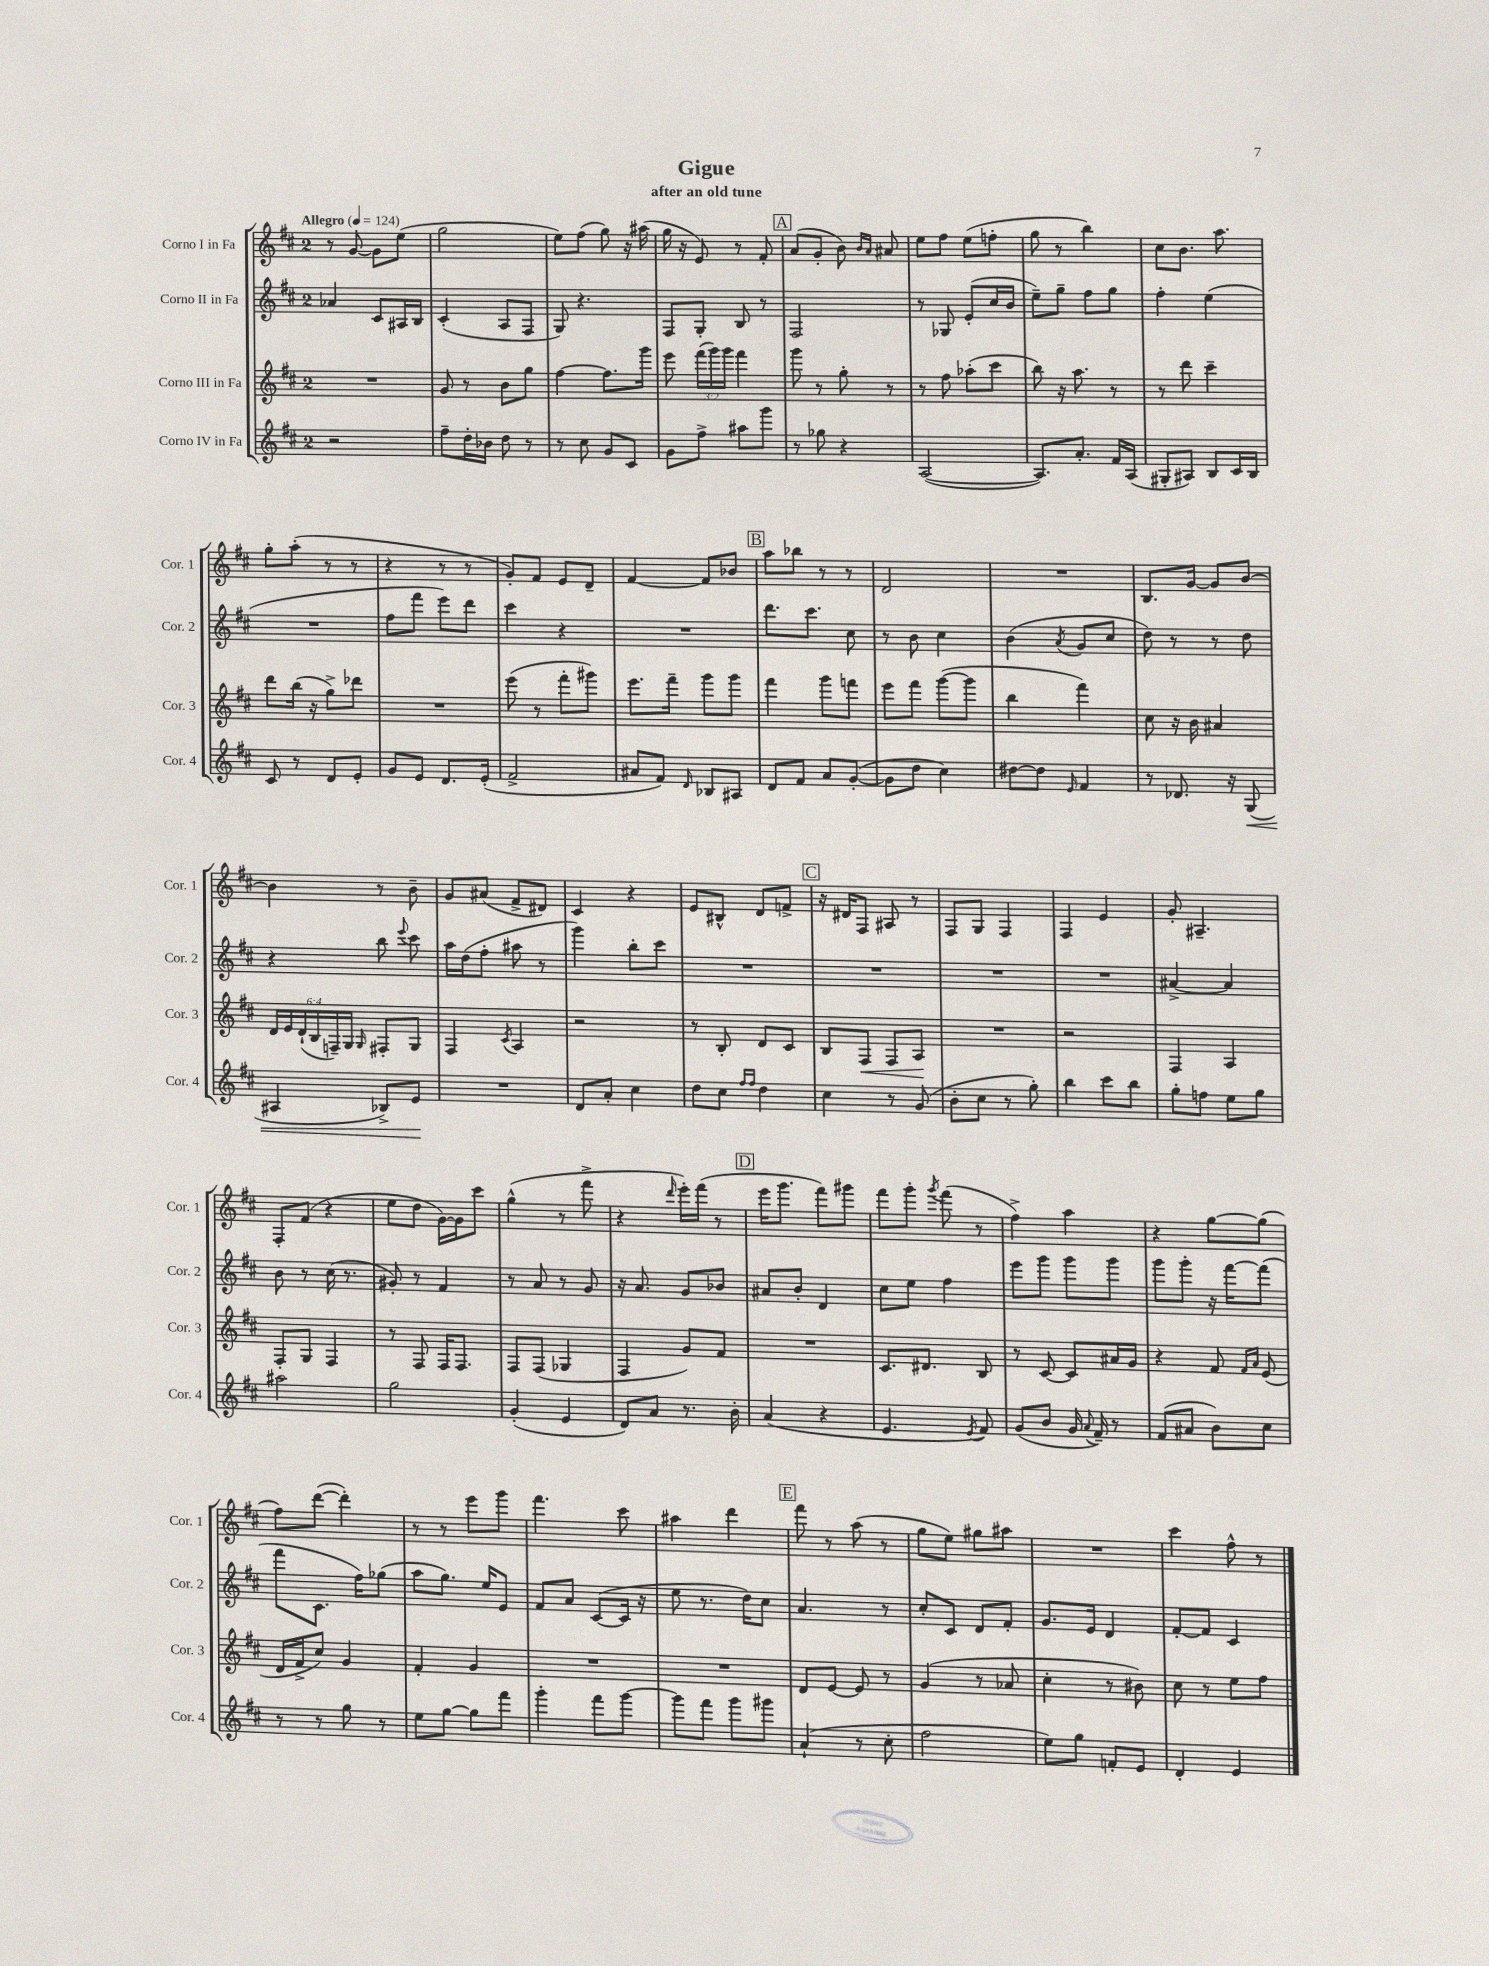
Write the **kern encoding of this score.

**kern	**dynam	**kern	**dynam	**kern	**kern
*part4	*part4	*part3	*part3	*part2	*part1
*staff4	*staff4	*staff3	*staff3	*staff2	*staff1
*I"Corno IV in Fa	*	*I"Corno III in Fa	*	*I"Corno II in Fa	*I"Corno I in Fa
*I'Cor. 4	*	*I'Cor. 3	*	*I'Cor. 2	*I'Cor. 1
*clefG2	*	*clefG2	*	*clefG2	*clefG2
*k[f#c#]	*	*k[f#c#]	*	*k[f#c#]	*k[f#c#]
*M2/4	*	*M2/4	*	*M2/4	*M2/4
*MM124	*	*MM124	*	*MM124	*MM124
=1	=1	=1	=1	=1	=1
!	!	!	!	!	!LO:TX:a:B:t=Allegro
2r	.	2r	.	4a-X/	8r
.	.	.	.	.	[8g/
.	.	.	.	8c#/L	8g\L]
.	.	.	.	16A#X/L	(8ee\J
.	.	.	.	16B/JJ	.
=2	=2	=2	=2	=2	=2
8ff#~\L	.	8g/	.	(4c#'/	2gg\
16dd'\L	.	8r	.	.	.
16b-X\JJ	.	.	.	.	.
8dd\	.	8b\L	.	8A/L	.
8r	.	8gg\J	.	8F#/J	.
=3	=3	=3	=3	=3	=3
8r	.	[4ff#\	.	8G/)	8ee\L)
8cc#\	.	.	.	4.r	(8ff#\J
8g/L	.	8.ff#\L]	.	.	8gg\)
8c#/J	.	.	.	.	16r
.	.	16ggg\Jk	.	.	(16aa#X\
=4	=4	=4	=4	=4	=4
8g\L	.	8eee\	.	8F#/L	16gg\
.	.	.	.	.	16r
8ff#^\J	.	(24fff#\LL	.	8G'/J	8e/)
.	.	24ggg\)	.	.	.
.	.	24ggg\JJ	.	.	.
8aa#X\L	.	4fff#\	.	8B/	8r
8ggg\J	.	.	.	8r	8f#'/
!!LO:REH:place=s1:t=A
=5	=5	=5	=5	=5	=5
8r	.	8ggg\	.	2F#/	(8a/L
8gg-X\	.	8r	.	.	8g'/J
4r	.	8gg'\	.	.	8b\)
.	.	.	.	.	16qqb/LL
.	.	.	.	.	16qqa/JJ
.	.	8r	.	.	8a#X/
=6	=6	=6	=6	=6	=6
([2A/	.	8r	.	8r	8ee\L
.	.	8ff#\	.	8G-X/	8ff#\J
.	.	(8aa-X'\L	.	(8e'/L	(8ee\L
.	.	8ccc#\J	.	16cc#/L	8ffn'\J
.	.	.	.	16b/JJ	.
=7	=7	=7	=7	=7	=7
8.A/L])	.	8bb\)	.	8ee~\L)	8gg\
.	.	16r	.	8gg~\J	8r
8.a'/J	.	8.aa\	.	.	.
.	.	.	.	8ff#\L	4bb\)
16f#/LL	.	8r	.	8gg\J	.
(16A/JJ	.	.	.	.	.
=8	=8	=8	=8	=8	=8
8G#X'/L	.	8r	.	4ff#'\	8cc#\L
8A#X/J)	.	8ddd\	.	.	8.b\J
8B/L	.	4ccc#~\	.	(4ee\	.
.	.	.	.	.	8.aa\
16c#/L	.	.	.	.	.
16B/JJ	.	.	.	.	.
!!LO:LB:g=z
=9	=9	=9	=9	=9	=9
8c#/	.	8ddd\L	.	2r	8gg'\L
8r	.	(16bb\Jk	.	.	(8aa'\J
.	.	16r	.	.	.
8d/L	.	8gg^\L)	.	.	8r
8e'/J	.	8ddd-X\J	.	.	8r
=10	=10	=10	=10	=10	=10
8g/L	.	2r	.	8ff#\L	4r
8e/J	.	.	.	8fff#\J	.
8.d/L	.	.	.	8eee\L)	8r
.	.	.	.	8ddd\J	8r
(16e'/Jk	.	.	.	.	.
=11	=11	=11	=11	=11	=11
2f#^/	.	(8eee\	.	4ccc#\	8g'/L)
.	.	8r	.	.	8f#/J
.	.	8fff#'\L	.	4r	8e/L
.	.	8ggg#X\J)	.	.	8d~/J
=12	=12	=12	=12	=12	=12
8a#X/L	.	8.eee\L	.	2r	[4f#/
8f#/J)	.	.	.	.	.
.	.	16fff#~\Jk	.	.	.
16qqd/	.	.	.	.	.
8B-X/L	.	8ggg\L	.	.	8f#/L]
8A#X/J	.	8ggg\J	.	.	8b-X/J
!!LO:REH:place=s1:t=B
=13	=13	=13	=13	=13	=13
8d/L	.	4fff#\	.	8.ddd\L	8aa\L
8f#/J	.	.	.	.	8bb-X\J
.	.	.	.	8.ccc#\J	.
8a/L	.	8ggg\L	.	.	8r
([8g'/J	.	8fffn\J	.	8cc#\	8r
=14	=14	=14	=14	=14	=14
8g\L]	.	8eee\L	.	8r	2d/
8dd\J	.	8fff#\J	.	8b\	.
4cc#\)	.	([8ggg\L	.	4cc#\	.
.	.	8ggg\J]	.	.	.
=15	=15	=15	=15	=15	=15
[8dd#X\L	.	4bb\	.	(4b\	2r
8dd#\J]	.	.	.	.	.
16qqe/	.	.	.	8qa/	.
4f#/	.	4fff#\)	.	8g/L	.
.	.	.	.	8cc#/J	.
=16	=16	=16	=16	=16	=16
8r	.	8cc#\	.	8dd\)	8.B/L
8.d-X/	.	16r	.	8r	.
.	.	16b\	.	.	[16g/Jk
.	.	4a#X/	.	8r	8g/L]
16r	.	.	.	.	.
!	!LO:HP:b	!	!	!	!
(8G/	<	.	.	8dd\	[8b/J
!!LO:LB:g=z
=17	=17	=17	=17	=17	=17
4A#X/	.	24d/LL	.	4r	4b\]
.	.	24e/	.	.	.
.	.	(24d`/	.	.	.
.	.	24B/	.	.	.
.	.	24Fn~/)	.	.	.
.	.	24G/JJ	.	.	.
.	.	16qqG/	.	.	.
8B-X^/L)	.	8F#X'/L	.	8bb\	8r
.	.	.	.	8qqeee/	.
8e/J	.	8G/J	.	8ccc#\	8b~\
.	[	.	.	.	.
=18	=18	=18	=18	=18	=18
2r	.	4F#/	.	16aa\LL	8g/L
.	.	.	.	(16dd\J	.
.	.	.	.	8ff#'\J	(8a#X/J
.	.	8qc#/	.	.	.
.	.	4A/	.	8aa#X\	8f#^/L
.	.	.	.	8r	8d#X/J)
=19	=19	=19	=19	=19	=19
8d/L	.	2r	.	4ggg\)	4c#/
8a'/J	.	.	.	.	.
4cc#\	.	.	.	8bb'\L	4r
.	.	.	.	8ccc#\J	.
=20	=20	=20	=20	=20	=20
8dd\L	.	8r	.	2r	8e/L
8cc#\J	.	8B'/	.	.	8B#X^^/J
16qqff#/LL	.	.	.	.	.
16qqff#/JJ	.	.	.	.	.
4dd\	.	8d/L	.	.	8d/L
.	.	8c#/J	.	.	8fn^/J
!!LO:REH:place=s1:t=C
=21	=21	=21	=21	=21	=21
4cc#\	.	8B/L	.	2r	16r
.	.	.	.	.	16d#X/KL
!	!	!	!LO:HP:b	!	!
.	.	8F#/J	<	.	8F#/J
8r	.	8F#/L	.	.	8A#X/
(8g/	.	8A/J	.	.	8r
.	.	.	[	.	.
=22	=22	=22	=22	=22	=22
8b'\L	.	2r	.	2r	8F#/L
8cc#\J	.	.	.	.	8G/J
8r	.	.	.	.	4F#/
8gg'\)	.	.	.	.	.
=23	=23	=23	=23	=23	=23
4bb\	.	2r	.	2r	4F#/
8ccc#\L	.	.	.	.	4e/
8bb\J	.	.	.	.	.
=24	=24	=24	=24	=24	=24
8gg'\L	.	4F#/	.	[4a#X^/	8g'/
8ffn\J	.	.	.	.	4.A#X~/
8ee\L	.	4A/	.	4a#/]	.
8gg\J	.	.	.	.	.
!!LO:LB:g=z
=25	=25	=25	=25	=25	=25
2aa#X\	.	8F#'/L	.	8b\	8F#'/L
.	.	8G/J	.	8r	(8f#/J
.	.	4F#/	.	(16cc#\	4r
.	.	.	.	8.r	.
=26	=26	=26	=26	=26	=26
2gg\	.	8r	.	8g#X'/)	8ee\L
.	.	8F#/	.	8r	8dd\J
.	.	16F#/KL	.	4f#/	[16g\LL)
.	.	8.F#/J	.	.	16g\J]
.	.	.	.	.	8ccc#\J
=27	=27	=27	=27	=27	=27
(4g'/	.	8F#/L	.	8r	(4gg^^\
.	.	(8F#/J	.	8a/	.
4e/	.	4G-X/	.	8r	8r
.	.	.	.	8g/	8fff#^\
=28	=28	=28	=28	=28	=28
8d/L)	.	4F#/	.	16r	4r
.	.	.	.	8.a/	.
8a/J	.	.	.	.	.
.	.	.	.	.	16qqddd/
8.r	.	8g/L)	.	8g/L	16eee'\LL)
.	.	.	.	.	(16fff#\JJ
.	.	8f#/J	.	8b-X/J	8r
16b'\	.	.	.	.	.
!!LO:REH:place=s1:t=D
=29	=29	=29	=29	=29	=29
(4a/	.	2r	.	8a#X/L	16eee\KL
.	.	.	.	.	8.ggg\J
.	.	.	.	8b'/J	.
4r	.	.	.	4d/	8fff#\L)
.	.	.	.	.	8ggg#X\J
=30	=30	=30	=30	=30	=30
4.e/	.	8.c#/L	.	8cc#\L	8fff#\L
.	.	.	.	8ee\J	8ggg'\J
.	.	8.d#X/J	.	.	.
.	.	.	.	.	8qggg/
.	.	.	.	4ff#\	(8fff#\
8qe/	.	.	.	.	.
8f#/)	.	8B/	.	.	8r
=31	=31	=31	=31	=31	=31
(8g/L	.	8r	.	8eee\L	4ff#^\)
8b/J	.	[8c#/	.	8ggg\J	.
16g/	.	8c#/L]	.	8ggg\L	4aa\
8qqa/	.	.	.	.	.
16f#~/)	.	.	.	.	.
8r	.	16a#X/L	.	8ggg\J	.
.	.	16g/JJ	.	.	.
=32	=32	=32	=32	=32	=32
(8f#/L	.	4r	.	8ggg\L	4r
8a#X/J	.	.	.	8ggg'\J	.
8b\L)	.	8f#/	.	16r	[8gg\L
.	.	.	.	[16fff#\KL	.
.	.	16qqf#/LL	.	.	.
.	.	16qqa/JJ	.	.	.
8cc#\J	.	(8e/	.	(8fff#\J]	(8gg\J]
!!LO:LB:g=z
=33	=33	=33	=33	=33	=33
8r	.	16d/LL	.	8fff#\L	8ff#\L)
.	.	16f#^/J	.	.	.
8r	.	8cc#/J)	.	8.c#\J	([8ddd\J
8gg\	.	4g/	.	.	4ddd'\])
.	.	.	.	16ff#\KL)	.
8r	.	.	.	(8gg-X\J	.
=34	=34	=34	=34	=34	=34
8ee\L	.	4f#'/	.	8aa\L	8r
[8gg\J	.	.	.	8.gg\J)	8r
8gg\L]	.	4g/	.	.	8eee\L
.	.	.	.	16ee/KL	.
8fff#\J	.	.	.	8e/J	8ggg\J
=35	=35	=35	=35	=35	=35
4ggg'\	.	2r	.	8f#/L	4.fff#\
.	.	.	.	8a/J	.
8fff#\L	.	.	.	([8c#/L	.
[8ggg\J	.	.	.	16c#/Jk]	8ccc#\
.	.	.	.	16r	.
=36	=36	=36	=36	=36	=36
8ggg\L]	.	2r	.	8ee\	4aa#X\
8fff#\J	.	.	.	8.r	.
8ggg\L	.	.	.	.	4ddd\
.	.	.	.	16dd\KL)	.
8ggg#X\J	.	.	.	8cc#\J	.
!!LO:REH:place=s1:t=E
=37	=37	=37	=37	=37	=37
(4a`/	.	8d/L	.	4.a/	8fff#\
.	.	[8e/J	.	.	8r
8r	.	8e/]	.	.	(8aa\
8cc#'\	.	8r	.	8r	8r
=38	=38	=38	=38	=38	=38
2ff#\	.	(4g/	.	8cc#'/L	8gg\L
.	.	.	.	8c#/J	8ee\J)
.	.	8r	.	8d/L	8gg#X\L
.	.	8a-X/	.	8f#'/J	8aa#X\J
=39	=39	=39	=39	=39	=39
8ee\L)	.	4cc#'\	.	8.g/L	2r
8gg\J	.	.	.	.	.
.	.	.	.	16e/Jk	.
8fn'/L	.	8r	.	4d/	.
8e/J	.	8b#X\)	.	.	.
=40	=40	=40	=40	=40	=40
4d'/	.	8cc#\	.	[8f#'/L	4ccc#\
.	.	8r	.	8f#/J]	.
4e/	.	8ee\L	.	4c#/	8ff#^^\
.	.	8ff#\J	.	.	8r
==	==	==	==	==	==
*-	*-	*-	*-	*-	*-
